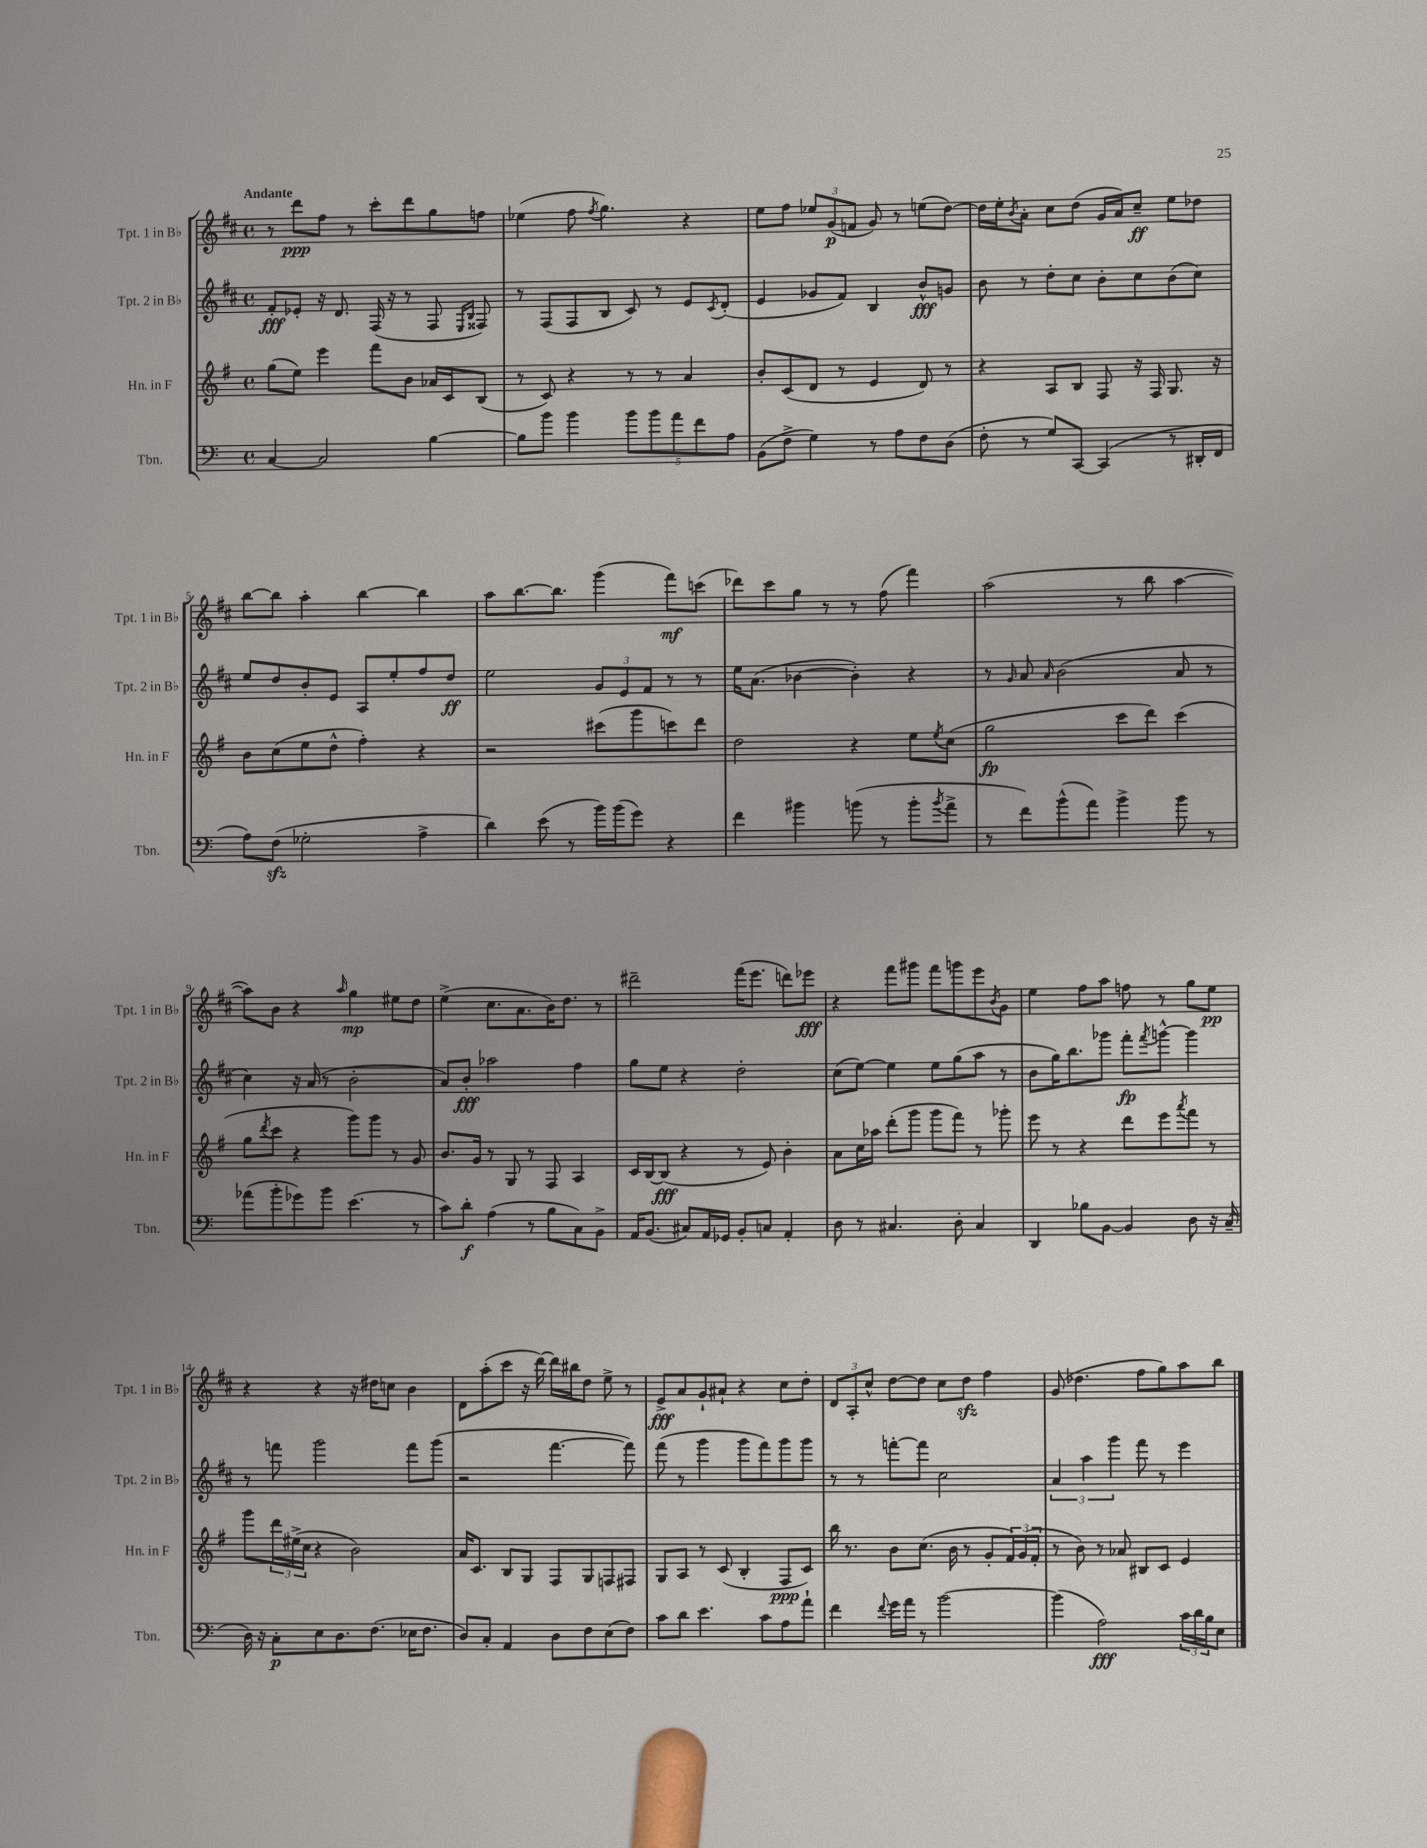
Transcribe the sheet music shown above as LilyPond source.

<<
\new StaffGroup <<
\new Staff = "s0" \with { instrumentName = "Tpt. 1 in Bb" shortInstrumentName = "Tpt. 1 in Bb" } {
    \clef treble \key d \major \defaultTimeSignature \time 4/4 \tempo "Andante"
    r8 d'''8\ppp fis''8 r8 cis'''8-. d'''8 g''8 f''8 |
    ees''4( fis''8 \acciaccatura { fis''8 } g''4.) r4 |
    e''8 fis''8 \tuplet 3/2 { ees''8 g'8\p( f'8 } g'8) r8 e''8( d''8~) |
    d''16 e''16-. \acciaccatura { b'8 } a'8-. cis''8 d''8( g'16 a'16) cis''8--\ff e''8 des''8 |
    b''8~ b''8 a''4-. b''4~ b''4 |
    a''8 b''8.~ b''8. g'''4( fis'''8\mf) c'''8( |
    des'''8) cis'''8 g''8 r8 r8 fis''8( fis'''4) |
    a''2( r8 b''8 a''4~ |
    a''8) b'8 r4 \grace { a''16 } g''4\mp eis''8 d''8 |
    e''4->( cis''8. a'8. b'16) d''8. r8 |
    dis'''2-- fis'''16( e'''8. d'''8) ees'''8\fff |
    r4 fis'''8 gis'''8 fis'''8 g'''8 e'''8 \acciaccatura { b'8 } g'8 |
    e''4 fis''8 a''8 f''8 r8 g''8 e''8\pp |
    r4 r4 r16 dis''16 c''8 b'4 |
    d'8 a''8-.( cis'''8 r16 d'''16~) d'''16 bis''16 d''8 e''8-> r8 |
    e'8->\fff a'8 g'8-! ais'8-! r4 cis''8 d''8-. |
    \tuplet 3/2 { d'8 a8-. cis''8-^ } d''8~ d''8 cis''8 d''8\sfz fis''4 |
    g'8( des''4. fis''8 g''8) a''8 b''8 \bar "|." |
}
\new Staff = "s1" \with { instrumentName = "Tpt. 2 in Bb" shortInstrumentName = "Tpt. 2 in Bb" } {
    \clef treble \key d \major \defaultTimeSignature \time 4/4
    fis'8-.\fff ees'8-. r16 d'8. fis16( r16 r8 fis8 \grace { e16 b16 } fisis8) |
    r8 fis8( fis8 b8 cis'8) r8 e'8 \acciaccatura { cis'8 } d'8-.( |
    e'4 ges'8 fis'8) b4 b'8-^\fff g'8 |
    b'8 r8 d''8-. cis''8 b'8-. cis''8 b'8( cis''8) |
    e''8 d''8 b'8-. e'8 a8 e''8-. fis''8 d''8\ff |
    e''2 \tuplet 3/2 { g'8 e'8 fis'8 } r8 r8 |
    e''16 a'8.( bes'4~ bes'4-.) r4 |
    r8 \grace { g'16 } a'8 \grace { a'16 } b'2( a'8 r8 |
    cis''4) r16 a'16( r8 b'2-. |
    a'8) b'8-.\fff aes''2 fis''4 |
    g''8 e''8 r4 d''2-. |
    cis''8( e''8~) e''4 e''8 g''8( a''8 r8 |
    b'8 g''16) b''8. ges'''8 fis'''8-.\fp \acciaccatura { fis'''8 } g'''8~-^ g'''4 |
    r8 f'''8 g'''2 f'''8 g'''8( |
    r2 fis'''4.~ fis'''8) |
    fis'''8( r8 g'''4 g'''8 fis'''8) g'''8 g'''8 |
    r8 r8 f'''8~-. f'''8 cis''2 |
    \tuplet 3/2 { a'4 a''4 g'''4 } fis'''8 r8 e'''4 \bar "|." |
}
\new Staff = "s2" \with { instrumentName = "Hn. in F" shortInstrumentName = "Hn. in F" } {
    \clef treble \key g \major \defaultTimeSignature \time 4/4
    g''8( e''8) e'''4 fis'''8 b'8 aes'16 c'16 b8( |
    r8 c'8) r4 r8 r8 a'4 |
    b'8-. c'8( d'8 r8 e'4 d'8) r8 |
    r4 a8 b8 fis8 r16 fis16 g8. r16 |
    b'8 c''8( e''8 d''8-^ fis''4-.) r4 |
    r2 cis'''8( g'''8 c'''8) d'''8 |
    d''2 r4 e''8 \acciaccatura { e''8 } c''8( |
    g''2\fp c'''8 d'''8) c'''4( |
    g''8 \acciaccatura { d'''8 } c'''8 r4 g'''8) g'''8 r8 g'8 |
    b'8. g'16 r8 g8 r8 fis8 a4 |
    c'16 b16~ b8\fff( r4 r8 e'8) b'4-. |
    a'8 c''16 aes''16 d'''8-.( g'''8 g'''8 fis'''8) r8 ges'''8-. |
    e'''8 r8 r4 d'''8 e'''8 \acciaccatura { a'''8 } fis'''8 r8 |
    g'''8 \tuplet 3/2 { d'''16 eis''16->( c''16 } r4 b'2) |
    a'16 c'8. b8 g8 fis8 g8 f8 fis8 |
    g8 a8 r8 c'8( b4-. fis8\ppp c'8) |
    b''16 r8. b'8 c''8.( b'16 r8 g'8-. \tuplet 3/2 { fis'16) g'16( fis'16-. } |
    r8 b'8) r8 aes'8 bis8 c'8 e'4 \bar "|." |
}
\new Staff = "s3" \with { instrumentName = "Tbn." shortInstrumentName = "Tbn." } {
    \clef bass \key c \major \defaultTimeSignature \time 4/4
    c4~ c2 b4~ |
    b8 b'8 b'4 \tuplet 5/4 { b'8 b'8 a'8 f'8 a8 } |
    b,8( f8-> g4) r8 a8 f8 d8( |
    f8-. r8 g8) c,8~ c,4( r8 dis,16-. f,16 |
    a8) f8\sfz( ges2-. a4-> |
    d'4) e'8( r8 b'16) b'16( g'8) r4 |
    f'4 bis'4 b'8( r8 b'8-. \acciaccatura { b'8 } a'8-> |
    r8 f'8) b'8-^( a'8) b'4-> b'8 r8 |
    aes'8( b'8-. ges'8) b'8 e'4.( r8 |
    c'8) d'8-.\f a4( r8 b8 c8) b,8-> |
    a,16 b,8.( cis8) a,16 ges,16 b,8-. c8 a,4-. |
    d8 r8 cis4. d8-. cis4 |
    d,4 bes8 b,8~ b,4 d8 r16 c16--( |
    d16) r16 c8-.\p e8 d8. f8.( ees16 f8. |
    d8) c8-. a,4 d8 f8 e8( f8) |
    c'8 d'8 e'4. c'8 a8 a'8-! |
    f'4 \appoggiatura { f'8 } g'16 a'16 r8 b'2~ |
    b'4( a2\fff) \tuplet 3/2 { c'16 d'16 b16 } e8 \bar "|." |
}
>>
>>
